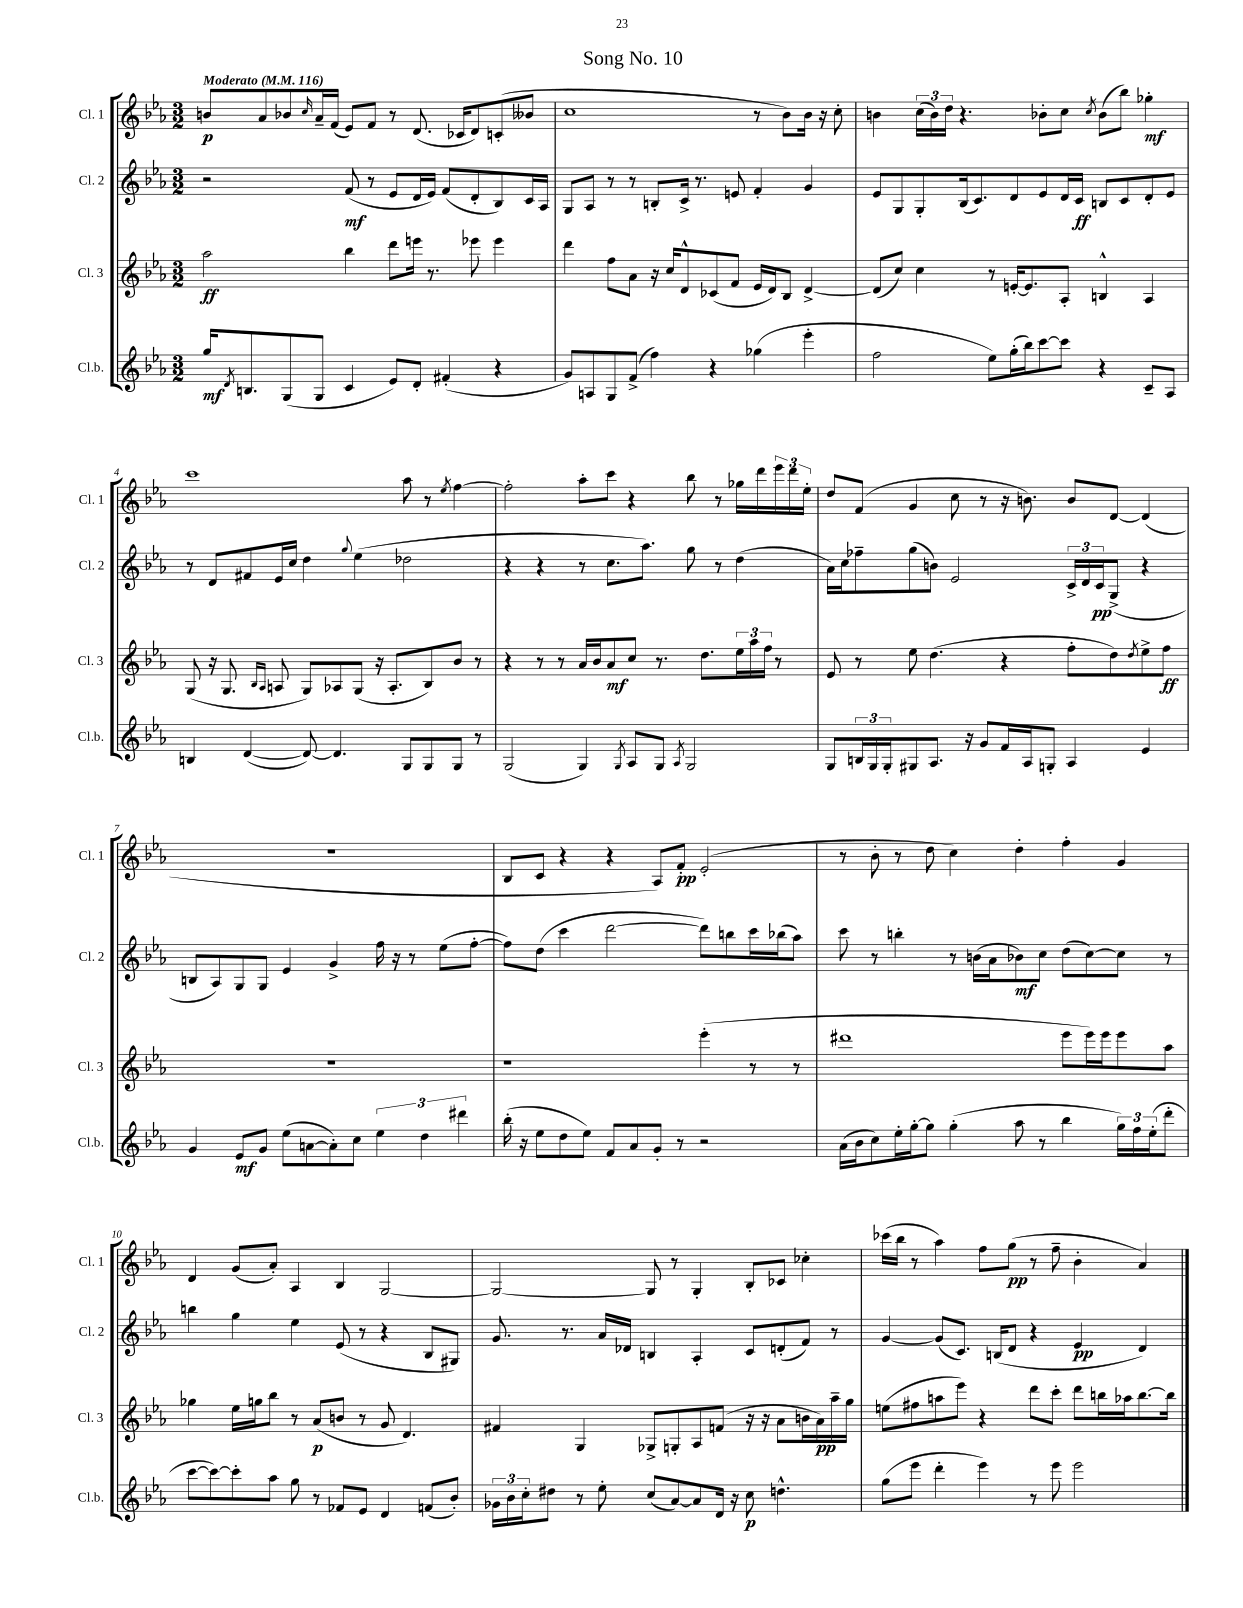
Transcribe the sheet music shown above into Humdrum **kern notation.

**kern	**kern	**kern	**kern
*staff4	*staff3	*staff2	*staff1
*clefG2	*clefG2	*clefG2	*clefG2
*k[b-e-a-]	*k[b-e-a-]	*k[b-e-a-]	*k[b-e-a-]
*M3/2	*M3/2	*M3/2	*M3/2
*MM116	*MM116	*MM116	*MM116
16gg/LK	2aa-\	2r	8b/L
8qd/	.	.	.
8.B/	.	.	.
.	.	.	8a-/
(8G/	.	.	8b-/
.	.	.	16qqcc/
8G/J	.	.	16a-~/L
.	.	.	(16f/JJ
4c/	4bb-\	(8f/	8e-/L)
.	.	8r	8f/J
8e-/L)	8ddd\L	8e-/L	8r
8d'/J	16eee\Jk	16d/L	(8.d/
.	8.r	16e-/JJ)	.
(4f#'/	.	(8f/L	.
.	.	.	16c-/LK
.	8eee-\	8d'/	8d/)
4r	4eee-\	8B-/)	(8c'/
.	.	16c/L	8b--/J
.	.	16A-/JJ	.
=	=	=	=
8g/L)	4ddd\	8G/L	1cc
8A/	.	8A-/J	.
8G/	8ff\L	8r	.
(8f^/J	8a-\J	8r	.
4ff\)	16r	8B'/L	.
.	16cc/LK	.	.
.	8d^^/	16c^/Jk	.
.	.	8.r	.
4r	(8c-/	.	.
.	8f/J	8e/	.
(4gg-\	16e-/LL	4f'/	8r
.	16d/J)	.	.
.	8B-/J	.	8b-\L)
4eee-'\	[4d^/	4g/	16b-\Jk
.	.	.	16r
.	.	.	8cc'\
=	=	=	=
2ff\	(8d/]L	8e-/L	4b\
.	8cc/J)	8G/	.
.	4cc\	8G'/	(24cc\LL
.	.	.	24b\)
.	.	.	24dd\JJ
.	.	(16B-/k	4.r
.	.	8.c/)	.
8ee-\L)	8r	.	.
(16gg'\L	[16e'/LK	8d/	.
16bb-\J)	8.e/]	.	.
[8ccc\	.	8e-/	8b-'\L
8ccc\]J	8A-'/J	16d/L	8cc\J
.	.	16c/JJ	.
.	.	.	8qcc/
4r	4B^^/	8B/L	(8b-\L
.	.	8c/	8bb-\J)
8c~/L	4A-/	8d'/	4gg-'\
8A-/J	.	8e-/J	.
=	=	=	=
4B/	(8G/	8r	1ccc
.	16r	8d/L	.
.	8.G/	.	.
([4d/	.	8f#/	.
.	16qqB-/LL	.	.
.	16qqA-/JJ	.	.
.	8A/	16e-/L	.
.	.	16cc/JJ	.
8d/_)	8G/L)	4dd\	.
4.d/]	8A-/	.	.
.	.	8qqgg/	.
.	(8G/J	(4ee-\	.
.	16r	.	.
.	8.A-'/L	.	.
8G/L	.	2dd-\	8aa-\
8G/	8B-/)	.	8r
.	.	.	8qee-/
8G/J	8b-/J	.	[4ff\
8r	8r	.	.
=	=	=	=
(2G/	4r	4r	2ff'\]
.	8r	4r	.
.	8r	.	.
4G/)	16a-/LL	8r	8aa-'\L
.	16b-/J	.	.
.	8a-/	8.cc\L	8ccc\J
8qG/	.	.	.
8A-/L	8cc/J	.	4r
.	.	8.aa-\J)	.
8G/J	8.r	.	.
8qA-/	.	.	.
2G/	.	8gg\	8bb-\
.	8.dd\L	.	.
.	.	8r	8r
.	24ee-\L	(4dd\	16gg-\LL
.	24aa-\	.	.
.	.	.	16ddd\
.	24ff\JJ	.	.
.	8r	.	24eee-\
.	.	.	24ddd\
.	.	.	24ee-'\JJ
=	=	=	=
8G/L	8e-/	16a-\LL)	8dd/L
.	.	16cc\J	.
24B/L	8r	8ff-~\	(8f/J
24G/	.	.	.
24G'/J	.	.	.
8G#/	8ee-\	(8gg\	4g/
8.A-/J	(4.dd\	8b\J)	.
.	.	2e-/	8cc\
16r	.	.	.
8g/L	.	.	8r
16f/L	4r	.	16r
16A-/J	.	.	8.b\)
8G'/J	.	.	.
4A-/	8ff'\L	24c^/LL	8b/L
.	.	24d/	.
.	.	24c/J	.
.	8dd\)	(8G^/J	[8d/J
.	8qdd/	.	.
4e-/	8ee-^\	4r	(4d/]
.	8ff\J	.	.
=	=	=	=
4g/	1.r	8B/L	1.r
.	.	8A-/)	.
8e-/L	.	8G/	.
8g/J	.	8G/J	.
(8ee-\L	.	4e-/	.
[8a\	.	.	.
8a'\])	.	4g^/	.
8cc\J	.	.	.
6ee-\	.	16ff\	.
.	.	16r	.
.	.	8r	.
6dd\	.	.	.
.	.	(8ee-\L	.
6ddd#\	.	.	.
.	.	[8ff'\J	.
=	=	=	=
(16bb-'\	1r	8ff\]L)	8B-/L
16r	.	.	.
8ee-\L	.	(8dd\J	8c/J
8dd\	.	4ccc\	4r
8ee-\J)	.	.	.
8f/L	.	[2ddd\	4r
8a-/	.	.	.
8g'/J	.	.	8A-/L)
8r	.	.	8f'/J
2r	(4eee-'\	8ddd\]L)	(2e-'/
.	.	8bb\	.
.	8r	16ccc\L	.
.	.	(16bb-\J	.
.	8r	8aa-\J)	.
=	=	=	=
(16a-\LL	1ddd#	8ccc\	8r
16b-\J	.	.	.
8cc\)	.	8r	8b-'\
16ee-'\L	.	4bb'\	8r
[16gg'\J	.	.	.
8gg\]J	.	.	8dd\
(4gg'\	.	8r	4cc\)
.	.	(16b\LL	.
.	.	16a-\J	.
8aa-\	.	8b-\)	4dd'\
8r	.	8cc\J	.
4bb-\	8eee-\L	(8dd\L	4ff'\
.	16eee-\L)	[8cc\)	.
.	16eee-\J	.	.
24gg\LL)	8eee-\	8cc\]J	4g/
24ff\	.	.	.
(24ee-'\J	.	.	.
8ddd'\J	8aa-\J	8r	.
=	=	=	=
[8ccc\L	4gg-\	4bb\	4d/
8ccc\_)	.	.	.
8ccc'\]	16ee-\LL	4gg\	(8g/L
.	16gg\J	.	.
8aa-\J	8bb-\J	.	8a-'/J)
8gg\	8r	4ee-\	4A-/
8r	(8a-/L	.	.
8f-/L	8b/J	(8e-/	4B-/
8e-/J	8r	8r	.
4d/	8g/	4r	[2G/
.	4.d/)	.	.
(8f/L	.	8B-/L	.
8b-'/J)	.	8G#/J)	.
=	=	=	=
24g-\LL	4f#/	8.g/	2G/_
24b-\	.	.	.
24cc'\J	.	.	.
8dd#\J	.	.	.
.	.	8.r	.
8r	4G/	.	.
8ee-'\	.	16a-/LL	.
.	.	16d-/JJ	.
(8cc/L	8G-^/L	4B/	8G/]
[8a-/)	8G'/	.	8r
8a-/]	8A-/	4A-'/	4G'/
16d/Jk	(8f/J	.	.
16r	.	.	.
8cc\	16r	8c/L	8B-'/L
.	16r	.	.
4.dd^^\	8a-\L	(8d'/	8c-/J
.	16b\L	8f/J)	4cc-'\
.	16a-\)	.	.
.	16aa-~\	8r	.
.	16gg\JJ	.	.
=	=	=	=
(8gg\L	(8ee\L	[4g/	(16ccc-\LL
.	.	.	16bb-\JJ
8eee-\J	8ff#\	.	8r
4ddd'\	8aa\	(8g/]L	4aa-\)
.	8eee-\J)	8.c/J)	.
4eee-\)	4r	.	8ff\L
.	.	(16B/LK	.
.	.	8d/J	(8gg\J
8r	8ddd\L	4r	8r
8eee-\	8ccc'\J	.	8ff~\
2eee-\	8ddd\L	4e-/	4b-'\
.	16bb\L	.	.
.	16aa-\J	.	.
.	[8.bb\	4d/)	4a-/)
.	16bb\]Jk	.	.
==	==	==	==
*-	*-	*-	*-
